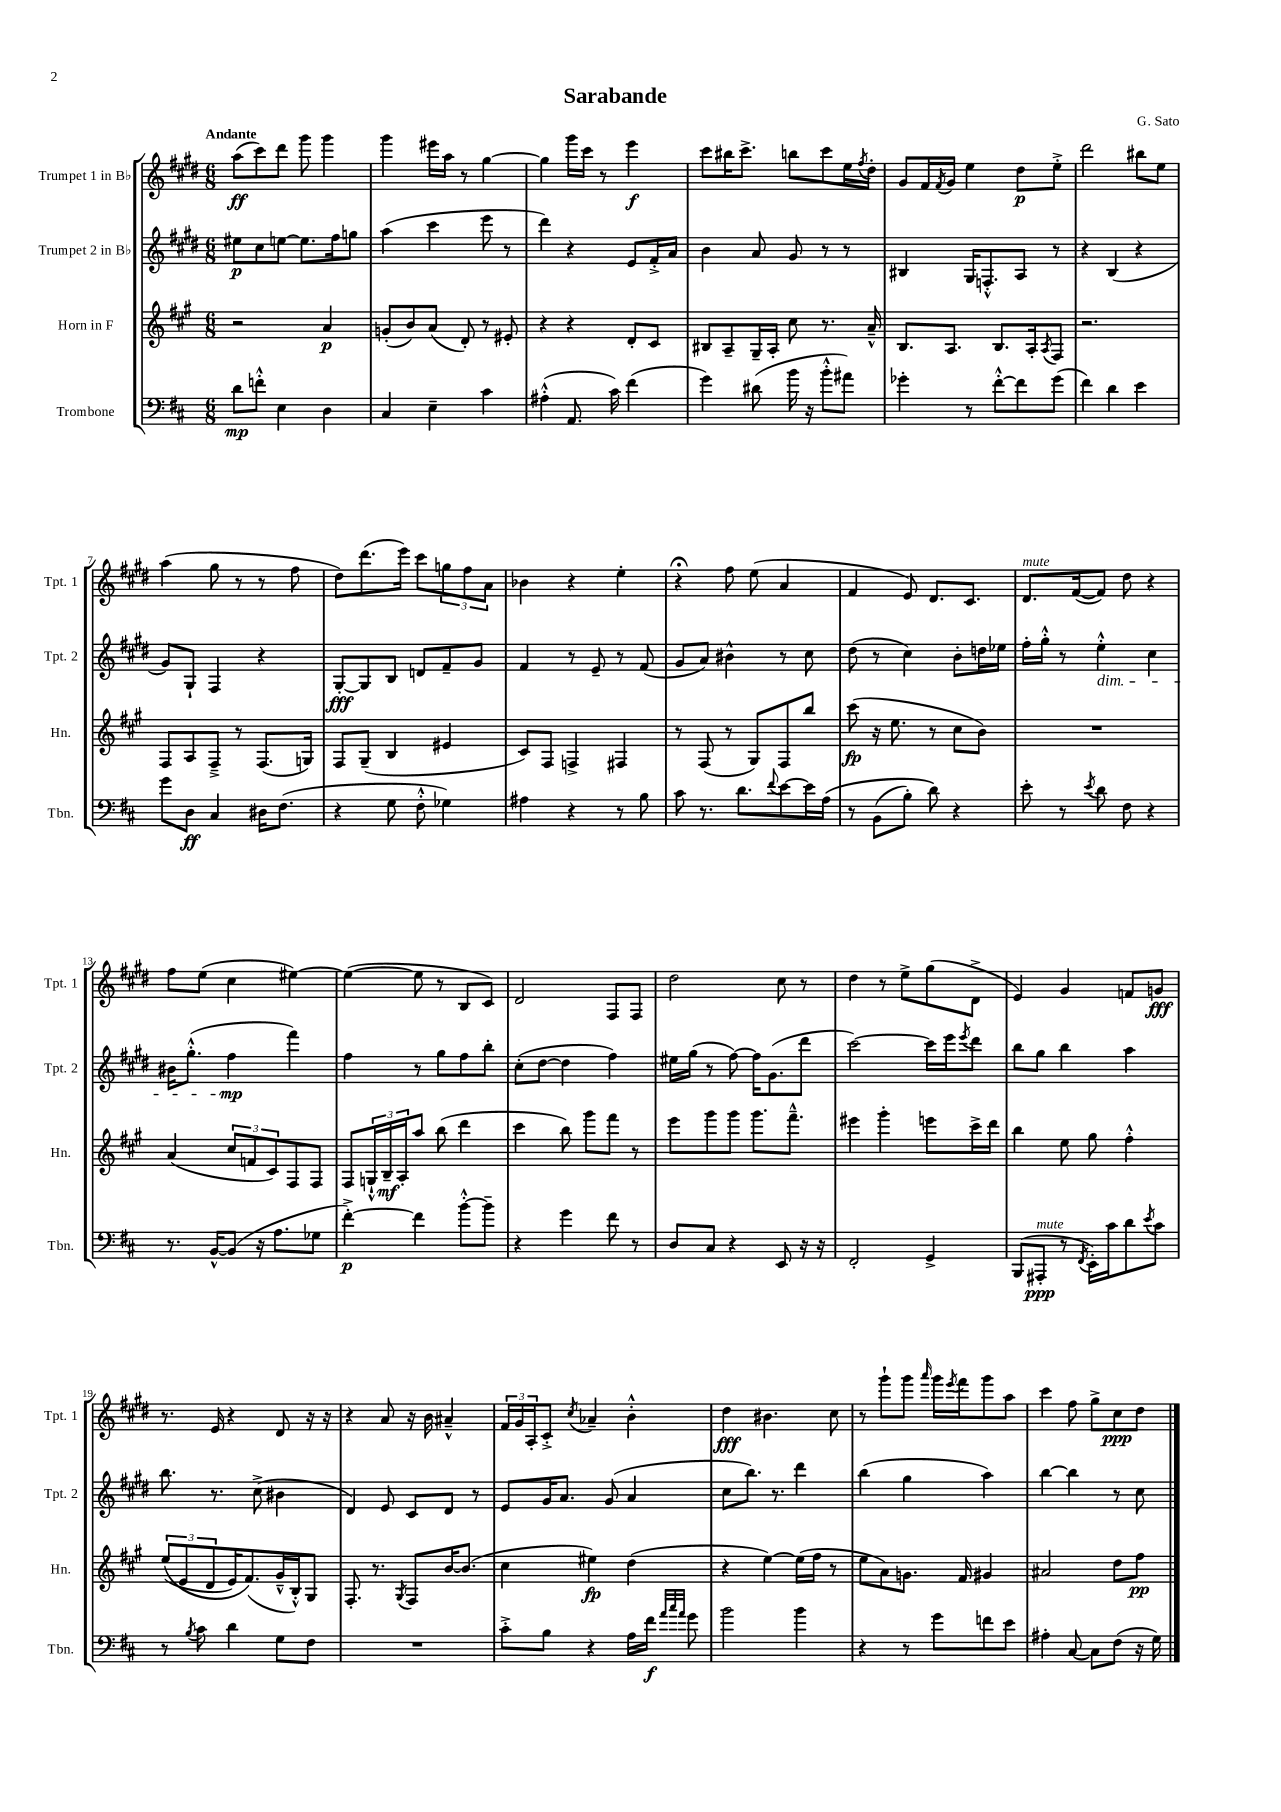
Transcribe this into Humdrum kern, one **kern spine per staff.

**kern	**kern	**kern	**kern
*staff4	*staff3	*staff2	*staff1
*clefF4	*clefG2	*clefG2	*clefG2
*k[f#c#]	*k[f#c#g#]	*k[f#c#g#d#]	*k[f#c#g#d#]
*M6/8	*M6/8	*M6/8	*M6/8
8d	2r	8ee#	(8aa
8f'^^	.	8cc#	8ccc#)
4E	.	[8ee	8ddd#
.	.	8.ee]	8ggg#
4D	4a	.	4ggg#
.	.	16ff#	.
.	.	8gg	.
=	=	=	=
4C#	(8g'	(4aa	4ggg#
.	8b)	.	.
4E~	(8a	4ccc#	16eee#
.	.	.	16aa
.	8d')	.	8r
4c#	8r	8eee	[4gg#
.	8e#'	8r	.
=	=	=	=
(4A#'^^	4r	4ddd#)	4gg#]
8.AA	4r	4r	16ggg#
.	.	.	16ccc#
.	.	.	8r
16c#)	.	.	.
(4f#	8d'	8e	4eee
.	8c#	16f#'^	.
.	.	16a	.
=	=	=	=
4g)	8B#	4b	8ccc#
.	8A~	.	16bb#
.	.	.	8.ccc#^
(8d#	16G#~	8a	.
.	16A'	.	.
16b	8cc#	8g#	8bb
16r	.	.	.
8b'^^	8.r	8r	8ccc#
8a#)	.	8r	16ee
.	.	.	8qff#
.	16a~^^	.	16dd#'
=	=	=	=
4g-'	8.B	4B#	8g#
.	.	.	16f#
.	.	.	8qf#
.	8.A	.	16g#
8r	.	16G#	4ee
.	.	8.F'^^	.
[8f#'^^	8.B	.	.
8f#]	.	8A	8dd#
.	16A'	.	.
.	8qA	.	.
(8g-	8F#	8r	8ee'^
=	=	=	=
4f#)	2.r	4r	2ddd#
4d	.	(4B	.
4e	.	4r	8bb#
.	.	.	8ee
=	=	=	=
8g	8F#	8g#)	(4aa
8D	8A	8G#`	.
4C#	8F#~^	4F#	8gg#
.	8r	.	8r
16D#	(8.F#	4r	8r
(8.F#	.	.	.
.	.	.	8ff#
.	16G)	.	.
=	=	=	=
4r	8F#	[8G#'	8dd#)
.	(8G#~	8G#]	(8.ddd#
8G	4B	8B	.
.	.	.	16eee)
8F#'^^	.	8d	8ccc#
4G-)	4e#	8f#~	12gg
.	.	.	12ff#
.	.	8g#	.
.	.	.	12a
=	=	=	=
4A#	8c#)	4f#	4b-
.	8F#	.	.
4r	4F^	8r	4r
.	.	8e~	.
8r	4F#	8r	4ee'
8B	.	(8f#	.
=	=	=	=
8c#	8r	8g#	4r;
8.r	(8F#	8a)	.
.	8r	4b#^^	8ff#
8.d	.	.	.
.	8G#)	.	(8ee
8qqf#	.	.	.
[8e	8F#	8r	4a
16e]	8bb	8cc#	.
&(16A	.	.	.
=	=	=	=
8r	(8ccc#	(8dd#	4f#
(8BB	16r	8r	.
.	8.ee	.	.
8B')	.	4cc#)	8e)
8d&)	8r	.	8.d#
4r	8cc#	8b'	.
.	.	.	8.c#
.	8b)	16dd	.
.	.	16ee-	.
=	=	=	=
8e'	2.r	16ff#'	8.d#
.	.	16gg#'^^	.
8r	.	8r	.
.	.	.	([16f#
8qe	.	.	.
8d	.	4ee'^^	8f#])
8F#	.	.	8dd#
4r	.	4cc#	4r
=	=	=	=
8.r	(4a	16b#	8ff#
.	.	(8.gg#'^^	.
.	.	.	(8ee
[16BB^^	.	.	.
(8BB]	12cc#	4ff#	4cc#
.	12f	.	.
16r	.	.	.
.	12c#)	.	.
8.A	.	.	.
.	8F#	4fff#)	[4ee#)
8G-	8F#	.	.
=	=	=	=
[4f#'^)	8F#	4ff#	(4ee#_
.	24G`^^	.	.
.	24B~	.	.
.	24A'	.	.
4f#]	8aa	8r	8ee#]
.	(8bb	8gg#	8r
[8b'^^	4ddd	8ff#	8B
8b~]	.	8bb'	8c#)
=	=	=	=
4r	4ccc#	(8cc#'	2d#
.	.	[8dd#	.
4g	8bb)	4dd#]	.
.	8ggg#	.	.
8f#	8fff#	4ff#)	8F#
8r	8r	.	8F#
=	=	=	=
8D	8eee	16ee#	2dd#
.	.	(16gg#	.
8C#	8ggg#	8r	.
4r	8ggg#	[8ff#)	.
.	8.ggg#	16ff#]	.
.	.	(8.g#	.
8EE	.	.	8cc#
.	8.fff#~^^	.	.
16r	.	8ddd#	8r
16r	.	.	.
=	=	=	=
2FF#'	4eee#	[2ccc#)	4dd#
.	4ggg#'	.	8r
.	.	.	8ee^
4GG^	8eee	16ccc#]	(8gg#
.	.	16eee	.
.	.	8qeee	.
.	16ccc#^	8ddd#	8d#^
.	16ddd	.	.
=	=	=	=
(8BBB	4bb	8bb	4e)
8AAA#'	.	8gg#	.
8r	8ee	4bb	4g#
8qFF#	.	.	.
16EE')	8gg#	.	.
16c#	.	.	.
8d	4ff#'^^	4aa	8f
8qe	.	.	.
8c#	.	.	8g
=	=	=	=
8r	&((12ee	8.bb	8.r
.	12e	.	.
8qB	.	.	.
8c#	.	.	.
.	12d	.	.
.	.	8.r	16e
4d	16e)	.	4r
.	(8.f#&)	.	.
.	.	(8cc#^	.
8G	16g#~^^	4b#	8d#
.	16B'^^)	.	.
8F#	8G#	.	16r
.	.	.	16r
=	=	=	=
2.r	8.F#'	4d#)	4r
.	8.r	.	.
.	.	8e	8a
.	8qG#	.	.
.	8F#	8c#	16r
.	.	.	16b
.	[16b	8d#	4a#~^^
.	(8.b]	.	.
.	.	8r	.
=	=	=	=
8c#'^	4cc#	8e	24f#
.	.	.	24g#
.	.	.	24A'
8B	.	16g#	8c#'^
.	.	8.a	.
.	.	.	8qcc#
4r	4ee#)	.	4a-~
.	.	(8g#	.
16A	(4dd	4a	4b'^^
16f#	.	.	.
32qqa	.	.	.
32qqcc#	.	.	.
32qqa	.	.	.
8g	.	.	.
=	=	=	=
2b	4r	8cc#	4dd#
.	.	8.bb)	.
.	[4ee)	.	4.b#
.	.	8.r	.
4b	(16ee]	4ddd#	.
.	16ff#	.	.
.	8r	.	8cc#
=	=	=	=
4r	8ee	(4bb	8r
.	8a)	.	8ggg#`
8r	8.g	4gg#	8ggg#
.	.	.	16qqaaa
8g	.	.	16ggg#
.	.	.	8qeee
.	16f#	.	16fff#
8f	4g#	4aa)	8ggg#
8e	.	.	8aa
=	=	=	=
4A#'	2a#	[4bb	4ccc#
[8C#	.	4bb]	8ff#
8C#]	.	.	8gg#^
(8F#	8dd	8r	8cc#
16r	8ff#	8cc#	8dd#
16G)	.	.	.
==	==	==	==
*-	*-	*-	*-
